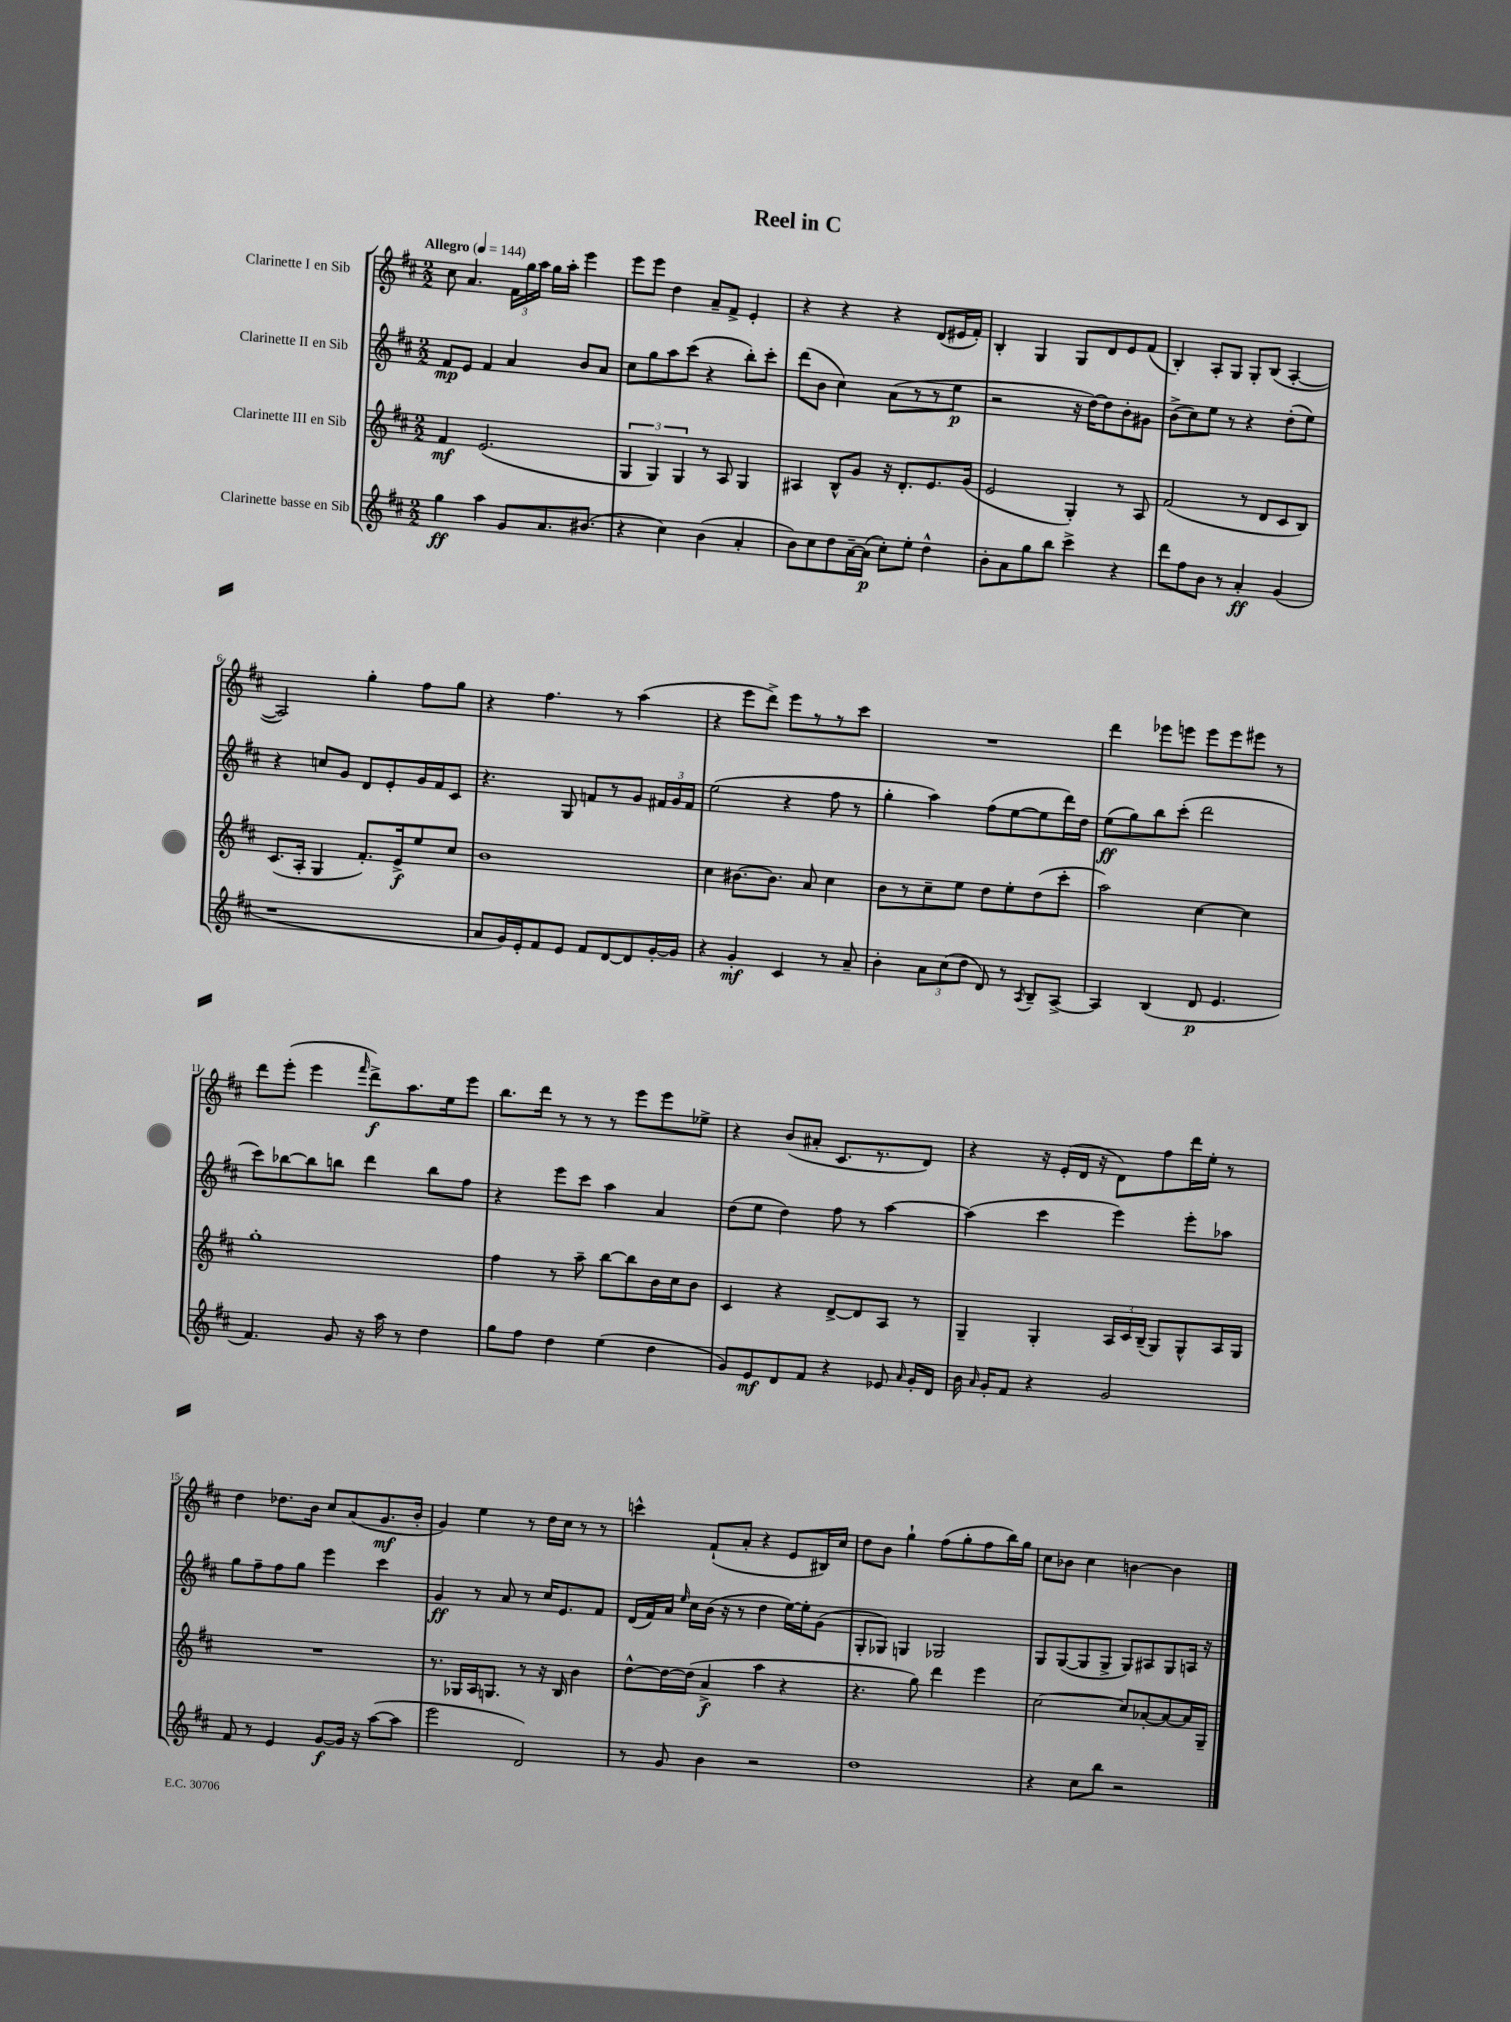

**kern	**dynam	**kern	**dynam	**kern	**dynam	**kern	**dynam
*part4	*part4	*part3	*part3	*part2	*part2	*part1	*part1
*staff4	*staff4	*staff3	*staff3	*staff2	*staff2	*staff1	*staff1
*I"Clarinette basse en Sib	*	*I"Clarinette III en Sib	*	*I"Clarinette II en Sib	*	*I"Clarinette I en Sib	*
*clefG2	*	*clefG2	*	*clefG2	*	*clefG2	*
*k[f#c#]	*	*k[f#c#]	*	*k[f#c#]	*	*k[f#c#]	*
*M2/2	*	*M2/2	*	*M2/2	*	*M2/2	*
*MM144	*	*MM144	*	*MM144	*	*MM144	*
=1	=1	=1	=1	=1	=1	=1	=1
!	!	!	!	!	!	!LO:TX:a:B:t=Allegro	!
4gg\	ff	4f#/	mf	8f#/L	mp	8cc#\	.
.	.	.	.	8e/J	.	4.a/	.
4aa\	.	(2.e/	.	4f#/	.	.	.
8g/L	.	.	.	4a/	.	24f#\LL	.
.	.	.	.	.	.	24gg\	.
.	.	.	.	.	.	24aa\JJ	.
8.a/	.	.	.	.	.	16gg\LL	.
.	.	.	.	.	.	16aa'\JJ	.
.	.	.	.	8b/L	.	4eee\	.
(8.b#X/J	.	.	.	.	.	.	.
.	.	.	.	8a/J	.	.	.
=2	=2	=2	=2	=2	=2	=2	=2
4r	.	6G/	.	8cc#\L	.	8eee\L	.
.	.	.	.	8gg\	.	8eee\J	.
.	.	6G/)	.	.	.	.	.
4cc#\)	.	.	.	8aa\	.	4dd\	.
.	.	6G/	.	.	.	.	.
.	.	.	.	(8ccc#\J	.	.	.
(4b\	.	8r	.	4r	.	8a~/L	.
.	.	8A/	.	.	.	8f#^/J	.
4a'/	.	4G/	.	8bb'\L)	.	4e'/	.
.	.	.	.	8ccc#'\J	.	.	.
=3	=3	=3	=3	=3	=3	=3	=3
8b\L)	.	4A#X/	.	(8ddd\L	.	4r	.
8cc#\	.	.	.	8b\J	.	.	.
8dd\	.	8B^^/L	.	4cc#\)	.	4r	.
[16a~\L	.	8g/J	.	.	.	.	.
(16a\JJ]	p	.	.	.	.	.	.
8cc#'\L)	.	16r	.	(8a\L	.	4r	.
.	.	8.d'/L	.	.	.	.	.
8ee'\J	.	.	.	8r	.	.	.
4dd^^\	.	8.e/	.	8r	.	(8d/L	.
.	.	.	.	8ee\J	p	16e#X/L	.
.	.	(16g/Jk	.	.	.	16f#'/JJ)	.
=4	=4	=4	=4	=4	=4	=4	=4
8b'\L	.	2e/	.	2r	.	4B'/	.
8a\	.	.	.	.	.	.	.
8gg\	.	.	.	.	.	4G/	.
8bb\J	.	.	.	.	.	.	.
4ccc#^\	.	4G'/)	.	16r	.	8G/L	.
.	.	.	.	[16dd\KL)	.	.	.
.	.	.	.	8dd\]	.	8d/	.
4r	.	8r	.	8b'\	.	8e/	.
.	.	8A/	.	8g#X\J	.	(8f#/J	.
=5	=5	=5	=5	=5	=5	=5	=5
8ddd\L	.	(2f#/	.	(8b^\L	.	4B'/)	.
8ff#\	.	.	.	8cc#\)	.	.	.
8b\J	.	.	.	8ee\J	.	8A'/L	.
8r	.	.	.	8r	.	8G/J	.
4a'/	ff	8r	.	4r	.	8G'/L	.
.	.	8d/L	.	.	.	(8B/J	.
(4g/	.	8c#/	.	(8dd'\L	.	[4A'/	.
.	.	8B/J)	.	8ee\J)	.	.	.
!!LO:LB:g=z
=6	=6	=6	=6	=6	=6	=6	=6
1r	.	(8.c#/L	.	4r	.	2A/])	.
.	.	16A'/Jk	.	.	.	.	.
.	.	4G/	.	8ccn/L	.	.	.
.	.	.	.	8g/J	.	.	.
.	.	8.f#'/L)	.	8d/L	.	4gg'\	.
.	.	.	.	8e'/	.	.	.
.	.	16e^/k	f	.	.	.	.
.	.	8ee/	.	16g/L	.	8ff#\L	.
.	.	.	.	16f#/J	.	.	.
.	.	8cc#/J	.	8c#/J	.	8gg\J	.
=7	=7	=7	=7	=7	=7	=7	=7
8a/L	.	1b	.	4.r	.	4r	.
16g/L)	.	.	.	.	.	.	.
16e'/J	.	.	.	.	.	.	.
8f#/	.	.	.	.	.	4.ff#\	.
8e/J	.	.	.	8G/	.	.	.
8f#/L	.	.	.	8fn/L	.	.	.
[8d/	.	.	.	8r	.	8r	.
8d/]	.	.	.	8g/J	.	(4aa\	.
[16g'/L	.	.	.	24f#X/LL	.	.	.
.	.	.	.	24g/	.	.	.
16g/JJ]	.	.	.	.	.	.	.
.	.	.	.	24f#/JJ	.	.	.
=8	=8	=8	=8	=8	=8	=8	=8
4r	.	4cc#\	.	(2ee\	.	4r	.
4g'/	mf	[8.b#X\L	.	.	.	8eee\L	.
.	.	.	.	.	.	8ddd^\J)	.
.	.	8.b#\J]	.	.	.	.	.
4c#/	.	.	.	4r	.	8eee\L	.
.	.	8a/	.	.	.	8r	.
8r	.	4cc#\	.	8ff#\	.	8r	.
8a~/	.	.	.	8r	.	8ccc#\J	.
=9	=9	=9	=9	=9	=9	=9	=9
4b'\	.	8b\L	.	4gg'\	.	1r	.
.	.	8r	.	.	.	.	.
12a\L	.	8cc#~\	.	4aa\)	.	.	.
(12cc#\	.	.	.	.	.	.	.
.	.	8ee\J	.	.	.	.	.
12dd\J	.	.	.	.	.	.	.
8d/)	.	8dd\L	.	(8ff#\L	.	.	.
8r	.	8ee'\	.	[8ee\	.	.	.
8qA/	.	.	.	.	.	.	.
8B~/L	.	(8dd\	.	8ee\]	.	.	.
[8A^/J	.	8ccc#'\J	.	16ddd\L)	.	.	.
.	.	.	.	16dd\JJ	.	.	.
=10	=10	=10	=10	=10	=10	=10	=10
4A/]	.	2aa\)	.	(8ee\L	ff	4ddd\	.
.	.	.	.	8gg\)	.	.	.
(4B/	.	.	.	8bb\	.	8eee-X\L	.
.	.	.	.	(8ccc#'\J	.	8eeen\J	.
8d/	p	[4cc#\	.	2ddd\	.	8eee\L	.
4.e/	.	.	.	.	.	8eee\	.
.	.	4cc#\]	.	.	.	8eee#X\J	.
.	.	.	.	.	.	8r	.
!!LO:LB:g=z
=11	=11	=11	=11	=11	=11	=11	=11
4.f#/)	.	1gg'	.	8ccc#\L)	.	8ddd\L	.
.	.	.	.	[8bb-X\	.	(8eee'\J	.
.	.	.	.	8bb-\]	.	4eee\	.
8g/	.	.	.	8bbn\J	.	.	.
.	.	.	.	.	.	16qqfff#/	.
16r	.	.	.	4ddd\	.	8ddd^\L)	f
16aa\	.	.	.	.	.	.	.
8r	.	.	.	.	.	8.aa\	.
4dd\	.	.	.	8bb\L	.	.	.
.	.	.	.	.	.	16ee\k	.
.	.	.	.	8ff#\J	.	8eee\J	.
=12	=12	=12	=12	=12	=12	=12	=12
8gg\L	.	4ff#\	.	4r	.	8.bb\L	.
8ff#\J	.	.	.	.	.	.	.
.	.	.	.	.	.	16ddd\Jk	.
4dd\	.	8r	.	8eee\L	.	8r	.
.	.	8aa~\	.	8ccc#\J	.	8r	.
(4ee\	.	[8bb\L	.	4aa\	.	8r	.
.	.	8bb\]	.	.	.	8eee\L	.
4dd\	.	16b\L	.	4a/	.	8eee\	.
.	.	16cc#\J	.	.	.	.	.
.	.	8b\J	.	.	.	8ee-X^\J	.
=13	=13	=13	=13	=13	=13	=13	=13
8g/L)	.	4c#/	.	(8dd\L	.	4r	.
8e/	mf	.	.	8ee\J	.	.	.
8d/	.	4r	.	4dd\)	.	(8b/L	.
8f#/J	.	.	.	.	.	8a#X'/J	.
4r	.	[8d^/L	.	8ff#\	.	8.c#/L	.
.	.	8d/]	.	8r	.	.	.
.	.	.	.	.	.	8.r	.
8e-X/	.	8A/J	.	[4aa\	.	.	.
16qqa/	.	.	.	.	.	.	.
16g'/LL	.	8r	.	.	.	8d/J)	.
16d/JJ	.	.	.	.	.	.	.
=14	=14	=14	=14	=14	=14	=14	=14
16b\	.	4G~/	.	(4aa\]	.	4r	.
16qqa/	.	.	.	.	.	.	.
16g'/KL	.	.	.	.	.	.	.
8f#/J	.	.	.	.	.	.	.
4r	.	4G'/	.	4ccc#\	.	16r	.
.	.	.	.	.	.	(16e'/LL	.
.	.	.	.	.	.	16d/JJ	.
.	.	.	.	.	.	16r	.
2g/	.	24A/LL	.	4eee\)	.	8d\L)	.
.	.	24c#/	.	.	.	.	.
.	.	(24B~/JJ	.	.	.	.	.
.	.	8G/L)	.	.	.	8ff#\	.
.	.	8G^^/	.	8eee'\L	.	16ddd\L	.
.	.	.	.	.	.	16ee'\JJ	.
.	.	16A/L	.	8aa-X\J	.	8r	.
.	.	16G/JJ	.	.	.	.	.
!!LO:LB:g=z
=15	=15	=15	=15	=15	=15	=15	=15
8f#/	.	1r	.	8gg\L	.	4dd\	.
8r	.	.	.	8ff#~\	.	.	.
4e/	.	.	.	8ff#\	.	8.dd-X\L	.
.	.	.	.	8gg\J	.	.	.
.	.	.	.	.	.	16b\Jk	.
[8g/L	f	.	.	4eee\	.	8cc#/L	.
16g/Jk]	.	.	.	.	.	(8a/	.
16r	.	.	.	.	.	.	.
([8aa\L	.	.	.	4ccc#\	.	8.g/	mf
8aa\J]	.	.	.	.	.	.	.
.	.	.	.	.	.	16b'/Jk	.
=16	=16	=16	=16	=16	=16	=16	=16
2eee\	.	8.r	.	4g/	ff	4g/)	.
.	.	16G-X/LL	.	.	.	.	.
.	.	16A/J	.	8r	.	4ee\	.
.	.	8.Gn/J	.	.	.	.	.
.	.	.	.	8a/	.	.	.
2d/)	.	8r	.	8r	.	8r	.
.	.	16r	.	16cc#/KL	.	16dd\LL	.
.	.	16B/	.	8.e/	.	16cc#\JJ	.
.	.	4b\	.	.	.	8r	.
.	.	.	.	8f#/J	.	8r	.
=17	=17	=17	=17	=17	=17	=17	=17
8r	.	[8dd^^\L	.	(16d/LL	.	4cccn^^\	.
.	.	.	.	16f#/)	.	.	.
8g/	.	16dd\L_	.	16a/JJ	.	.	.
.	.	.	.	16qqee/	.	.	.
.	.	(16dd\JJ]	.	16cc#\LL	.	.	.
4b\	.	4a^/	f	(16b\JJ	.	(8f#`/L	.
.	.	.	.	16r	.	.	.
.	.	.	.	8r	.	8a'/J	.
2r	.	4aa\	.	4dd\	.	4r	.
.	.	4r	.	[16ee\LL)	.	8e/L	.
.	.	.	.	16ee'\J]	.	.	.
.	.	.	.	(8g\J	.	16B#X/L)	.
.	.	.	.	.	.	16cc#/JJ	.
=18	=18	=18	=18	=18	=18	=18	=18
1dd	.	4.r	.	8G'/L	.	8dd\L	.
.	.	.	.	8G-X/J)	.	8b\J	.
.	.	.	.	4Gn/	.	4gg`\	.
.	.	8gg\)	.	.	.	.	.
.	.	4ddd\	.	2G-X/	.	(8ff#\L	.
.	.	.	.	.	.	8gg'\	.
.	.	4eee\	.	.	.	8ff#\	.
.	.	.	.	.	.	16bb\L)	.
.	.	.	.	.	.	16gg\JJ	.
=19	=19	=19	=19	=19	=19	=19	=19
4r	.	[2cc#\	.	8G/L	.	8cc#\L	.
.	.	.	.	([8G/	.	8b-X\J	.
8cc#\L	.	.	.	8G/]	.	4cc#\	.
8bb\J	.	.	.	8G^/J	.	.	.
2r	.	8cc#/L]	.	8G/L)	.	[4bn\	.
.	.	[8a-X'/	.	8A#X/	.	.	.
.	.	8a-/_	.	8G/	.	4b\]	.
.	.	16a-/L]	.	16An/Jk	.	.	.
.	.	16G~/JJ	.	16r	.	.	.
==	==	==	==	==	==	==	==
*-	*-	*-	*-	*-	*-	*-	*-
